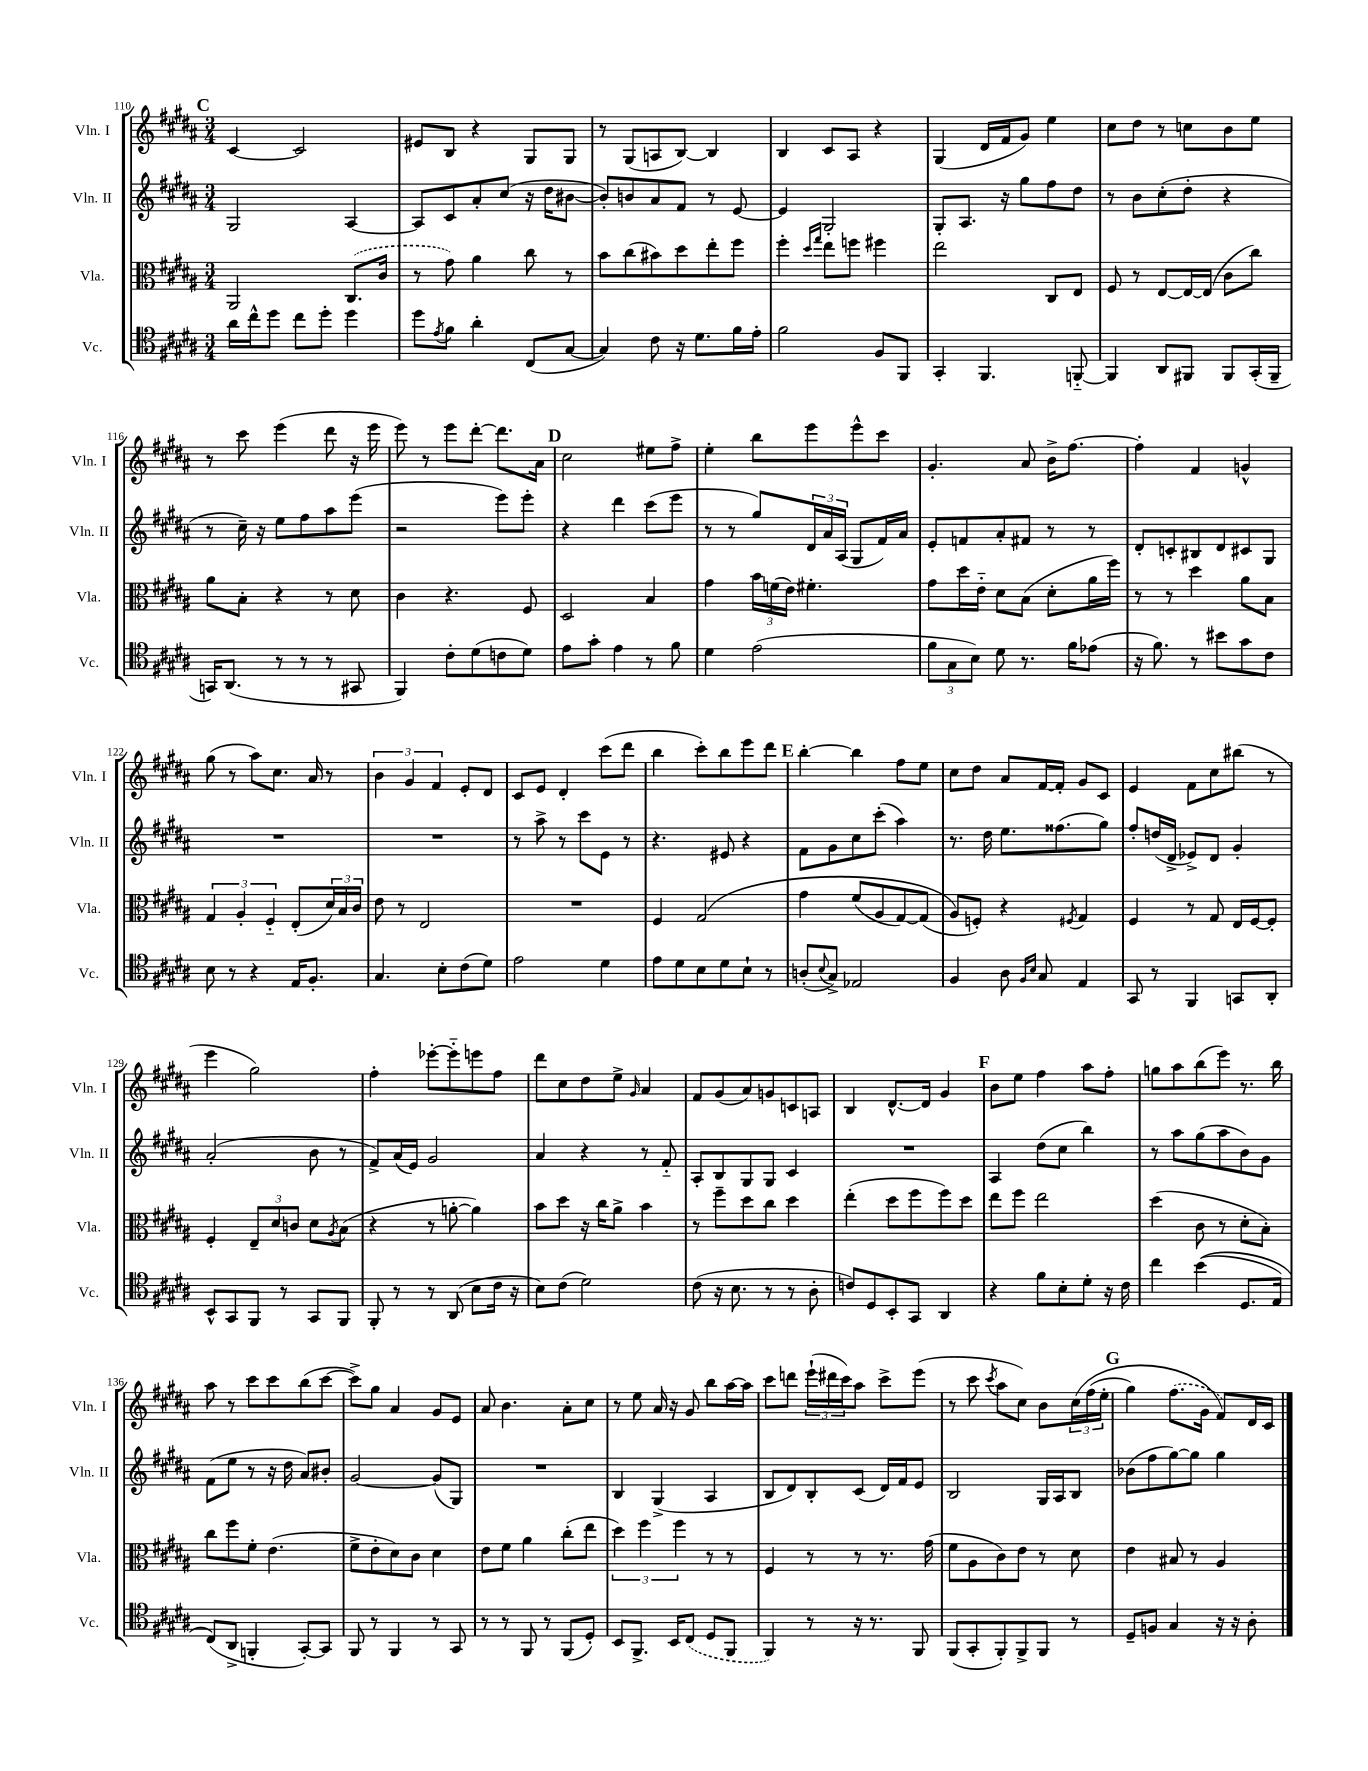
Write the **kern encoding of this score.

**kern	**kern	**kern	**kern
*staff4	*staff3	*staff2	*staff1
*clefC4	*clefC3	*clefG2	*clefG2
*k[f#c#g#d#a#]	*k[f#c#g#d#a#]	*k[f#c#g#d#a#]	*k[f#c#g#d#a#]
*M3/4	*M3/4	*M3/4	*M3/4
16a#	2AA#	2G#	[4c#
16cc#^^	.	.	.
8dd#	.	.	.
8cc#	.	.	2c#]
8dd#'	.	.	.
4dd#	(8.C#	[4A#	.
.	16c#	.	.
=	=	=	=
8dd#	8r	8A#]	8e#
8qe	.	.	.
8f#	8g#)	8c#	8B
4a#'	4a#	8a#'	4r
.	.	(8cc#	.
(8C#	8cc#	16r	8G#
.	.	16dd#	.
[8G#	8r	[8b#	8G#
=	=	=	=
4G#])	8b	8b#'])	8r
.	(8cc#	8b	(8G#
8c#	8b#)	8a#	8A
16r	8dd#	8f#	[8B)
8.d#	.	.	.
.	8ee'	8r	4B]
16f#	8ff#	[8e	.
16e'	.	.	.
=	=	=	=
2f#	4ff#'	4e]	4B
.	16qqdd#	.	.
.	16qqgg#	.	.
.	8ee	2G#'	8c#
.	8ff	.	8A#
8F#	4ff#	.	4r
8FF#	.	.	.
=	=	=	=
4GG#'	2ee	8G#'	(4G#
.	.	8.A#	.
4.FF#	.	.	16d#
.	.	16r	16f#
.	.	8gg#	8g#)
.	8C#	8ff#	4ee
[8FF'~	8E	8dd#	.
=	=	=	=
4FF]	8F#	8r	8cc#
.	8r	8b	8dd#
8AA#	[8E	(8cc#'	8r
8FF#	16E_	8dd#'	8cc
.	(16E]	.	.
8FF#	8c#	4r	8b
(16GG#'	8cc#)	.	8ee
16FF#~	.	.	.
=	=	=	=
16GG)	8a#	8r	8r
(8.AA#	.	.	.
.	8B'	16cc#~)	8ccc#
.	.	16r	.
8r	4r	8ee	(4eee
8r	.	8ff#	.
8r	8r	8aa#	8ddd#
8GG#	8d#	(8eee	16r
.	.	.	16eee
=	=	=	=
4FF#)	4c#	2r	8eee)
.	.	.	8r
8c#'	4.r	.	8eee
(8d#	.	.	[8ddd#'
8c	.	8eee)	8.ddd#]
8d#)	8F#	8eee'	.
.	.	.	16a#
=	=	=	=
8e	2D#	4r	2cc#
8g#'	.	.	.
4e	.	4ddd#	.
8r	4B	(8ccc#	8ee#
8f#	.	8eee	8ff#^
=	=	=	=
4d#	4g#	8r	4ee'
.	.	8r	.
(2e	24b	8gg#)	8bb
.	(24f	.	.
.	24e)	.	.
.	4.f#'	24d#	8eee
.	.	24a#	.
.	.	(24A#	.
.	.	8G#	8eee^^
.	.	16f#)	8ccc#
.	.	16a#	.
=	=	=	=
12f#	8g#	8e'	4.g#'
12G#	.	.	.
.	16dd#	8f	.
12B)	.	.	.
.	16e'~	.	.
8d#	8d#	8a#'	.
8.r	(8B	8f#	8a#
.	8d#'	8r	16b^
16f#	.	.	[8.ff#
(8e-	16a#	8r	.
.	16ff#)	.	.
=	=	=	=
16r	8r	8d#'	4ff#']
8.f#)	.	.	.
.	8r	8c'	.
8r	4dd#	8B#	4f#
8b#	.	8d#	.
8g#	8a#	8c#	4g^^
8c#	8B	8G#	.
=	=	=	=
8B	6G#	2.r	(8gg#
8r	.	.	8r
.	6A#'	.	.
4r	.	.	8aa#)
.	6F#'~	.	.
.	.	.	8.cc#
16E	(8E'	.	.
8.F#'	.	.	16a#
.	24d#)	.	8r
.	24B	.	.
.	24c#	.	.
=	=	=	=
4.G#	8e	2.r	6b
.	8r	.	.
.	.	.	6g#
.	2E	.	.
.	.	.	6f#
8B'	.	.	.
(8c#	.	.	8e'
8d#)	.	.	8d#
=	=	=	=
2e	2.r	8r	8c#
.	.	8aa#^	8e
.	.	8r	4d#'
.	.	8ccc#	.
4d#	.	8e	(8ccc#
.	.	8r	8ddd#
=	=	=	=
8e	4F#	4.r	4bb
8d#	.	.	.
8B	&(2G#	.	8ccc#')
8d#	.	8e#	8bb
8B`	.	4r	8eee
8r	.	.	8ddd#
=	=	=	=
(8A'	4g#	8f#	[4bb'
8qqB	.	.	.
8G#^)	.	8g#	.
2E-	(8f#	8cc#	4bb]
.	8A#	(8ccc#'	.
.	[8G#)	4aa#)	8ff#
.	(8G#]	.	8ee
=	=	=	=
4F#	8A#&)	8.r	8cc#
.	8F')	.	8dd#
.	.	16dd#	.
8A#	4r	8.ee	8a#
16qqF#	.	.	.
16qqB	.	.	.
8G#	.	.	[16f#
.	.	(8.ff##	16f#']
.	8qF#	.	.
4E	4G#	.	8g#
.	.	8gg#)	8c#
=	=	=	=
8GG#	4F#	8ff#'	4e
8r	.	(16dd	.
.	.	16d#^	.
4FF#	8r	8e-^)	8f#
.	8G#	8d#	8cc#
8GG	16E	4g#'	(8bb#
.	[16F#	.	.
8AA#'	8F#']	.	8r
=	=	=	=
8BB^^	4F#'	(2a#'	4eee
8GG#	.	.	.
8FF#	12E~	.	2gg#)
.	12d#	.	.
8r	.	.	.
.	12c	.	.
8GG#	8d#	8b	.
.	8qA#	.	.
8FF#	(8B	8r	.
=	=	=	=
8FF#'	4r	8f#^)	4ff#'
8r	.	(16a#	.
.	.	16e)	.
8r	8r	2g#	[8eee-'
(8AA#	[8a'	.	8eee-'~]
8B	4a])	.	8eee
16c#	.	.	8ff#
16r	.	.	.
=	=	=	=
8B)	8b	4a#	8ddd#
(8c#	8dd#	.	8cc#
2d#)	16r	4r	8dd#
.	16cc#	.	.
.	8a#^	.	8ee^
.	.	.	16qqg#
.	4b	8r	4a#
.	.	8f#'~	.
=	=	=	=
(8c#	8r	8A#'	8f#
16r	8ff#~	8B	(8g#
8.B	.	.	.
.	8dd#	8G#	8a#)
8r	8cc#	8G#	8g
8r	4dd#	4c#	8c
8A#'	.	.	8A
=	=	=	=
8c)	(4ee'	2.r	4B
8D#	.	.	.
8BB'	8dd#	.	[8.d#^^
8GG#	8ff#	.	.
.	.	.	16d#]
4AA#	8ff#)	.	4g#
.	8dd#	.	.
=	=	=	=
4r	8ee	4A#	8b
.	8ff#	.	8ee
8f#	2ee	(8dd#	4ff#
8B'	.	8cc#	.
8d#'	.	4bb)	8aa#
16r	.	.	8ff#'
16c#	.	.	.
=	=	=	=
4cc#	(4dd#	8r	8gg
.	.	8aa#	8aa#
&((4b	8c#	(8gg#	(8bb
.	8r	8aa#	8eee)
8.D#	8d#'	8b)	8.r
.	8B')	8g#	.
16E)	.	.	16bb
=	=	=	=
(8C#&)	8cc#	(8f#	8aa#
8AA#^	8ff#	8ee	8r
4FF'	8f#'	8r	8ccc#
.	(4.e	16r	8ccc#
.	.	16dd#	.
[8GG#')	.	8a#)	(8bb
8GG#]	.	8b#'	[8ccc#
=	=	=	=
8FF#	8f#^	[2g#	8ccc#^])
8r	8e'	.	8gg#
4FF#	8d#)	.	4a#
.	8c#	.	.
8r	4d#	(8g#]	8g#
8GG#	.	8G#)	8e
=	=	=	=
8r	8e	2.r	8a#
8r	8f#	.	4.b
8FF#	4a#	.	.
8r	.	.	.
(8FF#	(8cc#'	.	8a#'
8D#')	8ee	.	8cc#
=	=	=	=
8BB	6dd#)	4B	8r
8.FF#^	.	.	8ee
.	6ff#	.	.
.	.	(4G#^	16a#
16BB	.	.	16r
.	6ff#	.	.
(8C#	.	.	8g#
8D#	8r	4A#	8bb
8FF#	8r	.	[16aa#
.	.	.	16aa#]
=	=	=	=
4FF#)	4F#	8B	8ccc#
.	.	8d#)	8ddd
8r	8r	8B'	(24eee`
.	.	.	24ddd#
.	.	.	24ccc#)
16r	8r	(8c#	8aa#
8.r	.	.	.
.	8.r	16d#)	8ccc#^
.	.	16f#	.
8FF#	.	8e	(8eee
.	(16g#	.	.
=	=	=	=
(8FF#	8f#	2B	8r
8GG#'	8A#	.	8ccc#
.	.	.	8qccc#
8FF#')	8c#)	.	8aa#
8FF#^	8e	.	8cc#)
8FF#	8r	16G#	8b
.	.	16A#	.
8r	8d#	8B	&(24cc#
.	.	.	(24ff#
.	.	.	24ee'
=	=	=	=
8D#~	4e	(8b-	4gg#)
8F	.	8ff#	.
4G#	8B#	[8gg#)	(8.ff#
.	8r	8gg#]	.
.	.	.	16g#
16r	4A#	4gg#	8f#)&)
16r	.	.	.
8A#'	.	.	16d#
.	.	.	16c#
==	==	==	==
*-	*-	*-	*-
